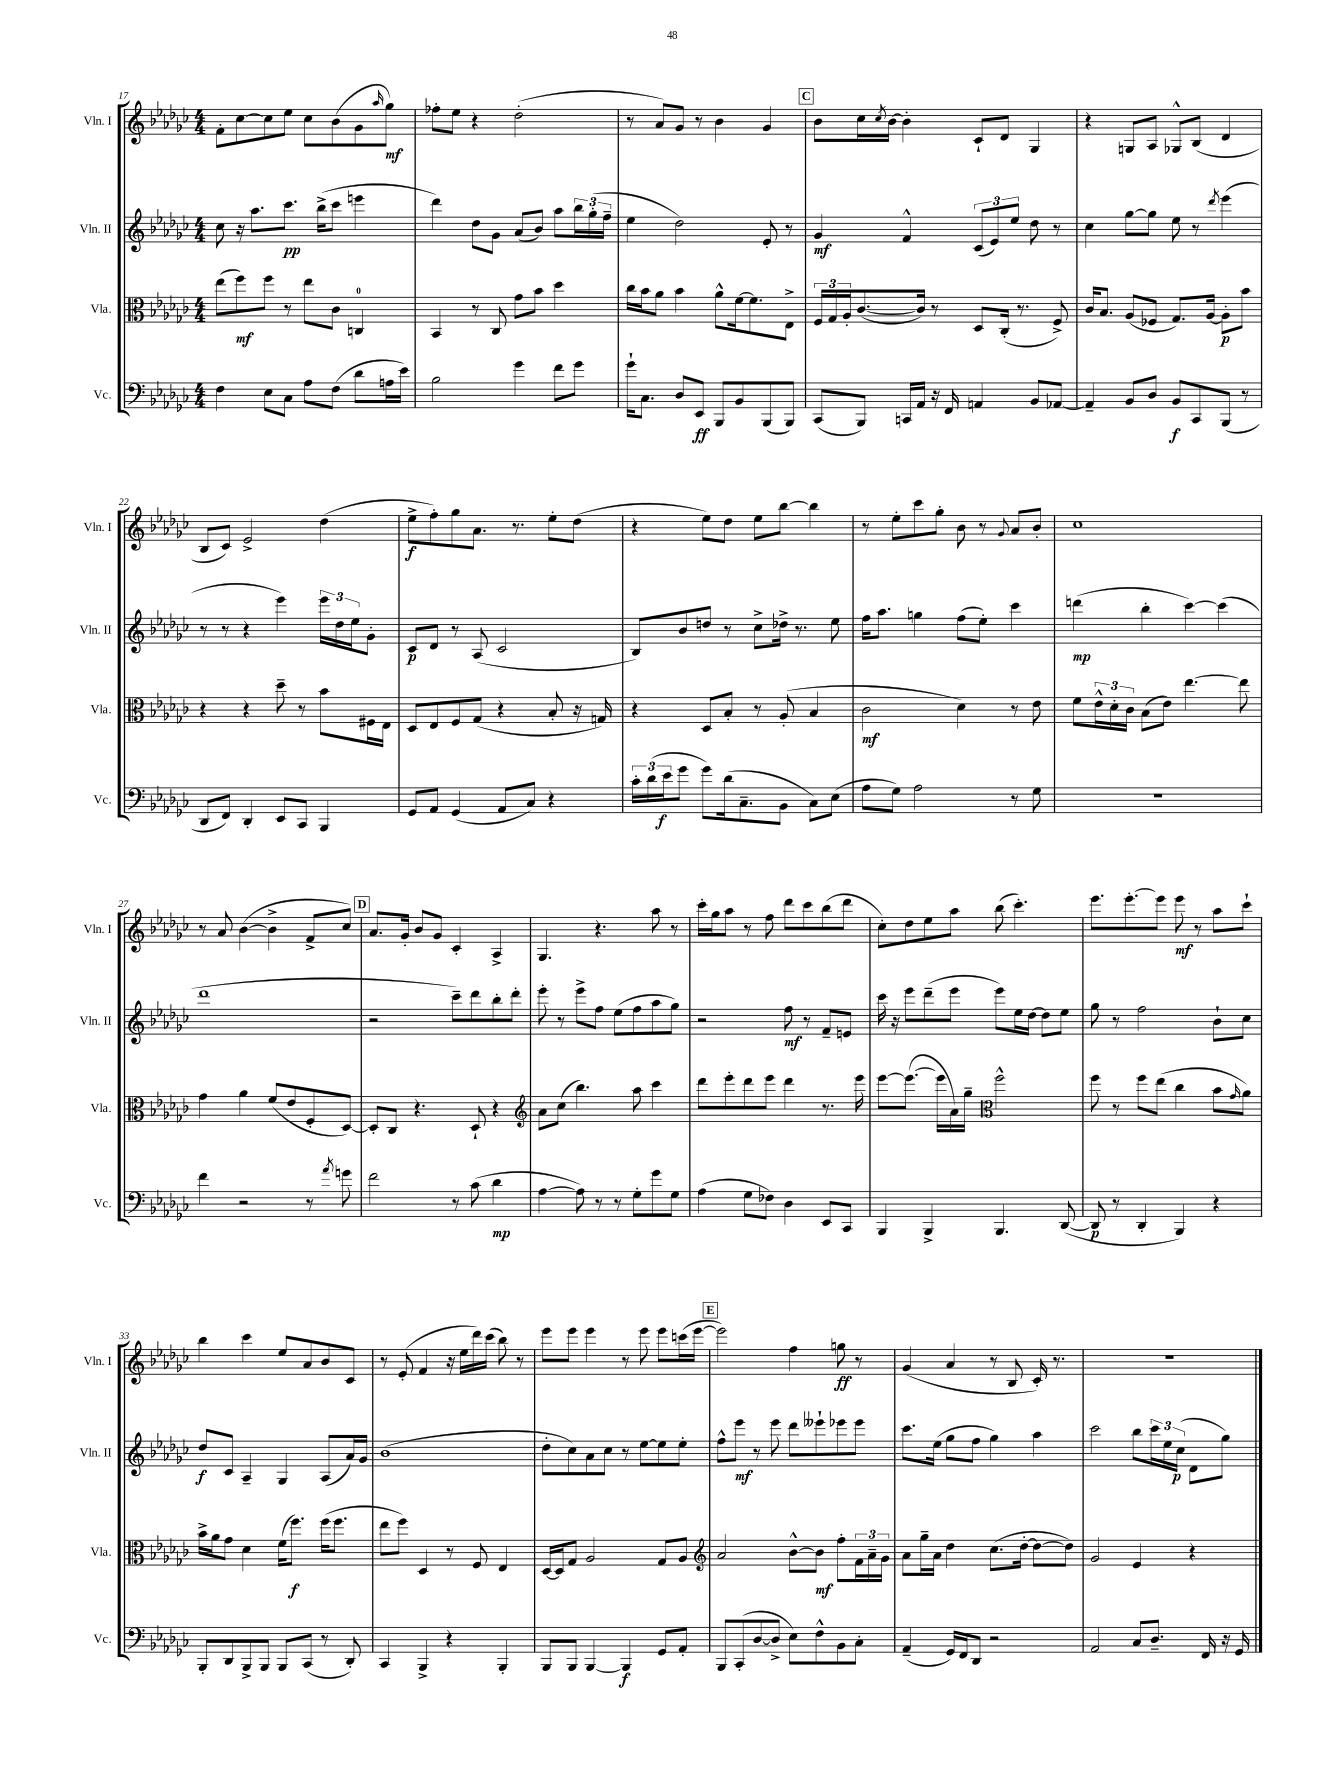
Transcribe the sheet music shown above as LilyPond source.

<<
\new StaffGroup <<
\new Staff = "s0" \with { instrumentName = "Vln. I" shortInstrumentName = "Vln. I" } {
    \clef treble \key ges \major \numericTimeSignature \time 4/4
    f'8-. ces''8~ ces''8 ees''8 ces''8 bes'8( ges'8 \grace { aes''16 } ges''8\mf) |
    fes''8-. ees''8 r4 des''2-.( |
    r8 aes'8) ges'8 r8 bes'4 ges'4 |
    \mark \markup { \box "C" } bes'8 ces''16 \acciaccatura { ces''8 } bes'16~ bes'4-. ces'8-! des'8 ges4 |
    r4 g8 aes8 ges8-^ bes8( des'4 |
    bes8 ces'8) ees'2-> des''4( |
    ees''8->\f f''8-.) ges''8 aes'8. r8. ees''8-. des''8( |
    r4 ees''8) des''8 ees''8 bes''8~ bes''4 |
    r8 ees''8-. ces'''8 ges''8-. bes'8 r8 \appoggiatura { ges'8 } aes'8 bes'8-. |
    ces''1 |
    r8 aes'8 bes'4~( bes'4-> f'8-> ces''8) |
    \mark \markup { \box "D" } aes'8. ges'16-. bes'8 ges'8 ces'4-. aes4-> |
    ges4. r4. aes''8 r8 |
    ces'''16-. ges''16 aes''8 r8 f''8 des'''8 ces'''8 bes''8( des'''8 |
    ces''8-.) des''8 ees''8 aes''8 bes''8( ces'''4.-.) |
    ees'''8. ees'''8.~-. ees'''8 ees'''8\mf r8 aes''8 ces'''8-! |
    bes''4 ces'''4 ees''8 aes'8 bes'8 ces'8 |
    r8 ees'8-.( f'4 r16 ees''16 des'''16) ces'''16( bes''8) r8 |
    ees'''8 ees'''8 ees'''4 r8 ees'''8 ees'''8 c'''16( ees'''16~ |
    \mark \markup { \box "E" } ees'''2) f''4 g''8\ff r8 |
    ges'4( aes'4 r8 bes8 ces'16-.) r8. |
    R1 \bar "|." |
}
\new Staff = "s1" \with { instrumentName = "Vln. II" shortInstrumentName = "Vln. II" } {
    \clef treble \key ges \major \numericTimeSignature \time 4/4
    ces''8 r16 aes''8. ces'''8.\pp bes''16->( ces'''8 e'''4 |
    des'''4) des''8 ges'8 aes'8( bes'8) aes''8 \tuplet 3/2 { bes''16 ges''16-.( f''16-- } |
    ees''4 des''2) ees'8-. r8 |
    \mark \markup { \box "C" } ges'4\mf f'4-^ \tuplet 3/2 { ces'8( ees'8) ees''8 } des''8 r8 |
    ces''4 ges''8~ ges''8 ees''8 r8 \acciaccatura { des'''8 } ees'''4( |
    r8 r8 r4 ees'''4) \tuplet 3/2 { ees'''16 des''16 ees''16 } ges'8-. |
    ces'8\p des'8 r8 aes8( ces'2 |
    bes8) bes'8 d''8 r8 ces''8-> des''16-> r8. ees''8 |
    f''16 aes''8. g''4 f''8( ees''8-.) ces'''4 |
    d'''4\mp( bes''4-. ces'''4~) ces'''4( |
    des'''1 |
    \mark \markup { \box "D" } r2 ces'''8--) des'''8 bes''8-. des'''8-. |
    ees'''8-. r8 ees'''8-> f''8 ees''8( f''8 aes''8 ges''8) |
    r2 f''8\mf r8 f'8-- e'8 |
    ces'''16 r16 ees'''8 des'''8--( ees'''8 ees'''8) ees''16 des''16~ des''8 ees''8 |
    ges''8 r8 f''2 bes'8-! ces''8 |
    des''8\f ces'8 aes4-- ges4 aes8( aes'16) ges'16 |
    bes'1( |
    des''8-. ces''8) aes'8 ces''8 r8 ees''8~ ees''8 ees''8-. |
    \mark \markup { \box "E" } f''8-^ ees'''8\mf r8 ees'''8 des'''8 eeses'''8-! ees'''8 ees'''8 |
    ces'''8. ees''16( ges''8 f''8 ges''4) aes''4 |
    ces'''2 bes''8 \tuplet 3/2 { ces'''16 ees''16 ces''16\p( } des'8 ges''8) \bar "|." |
}
\new Staff = "s2" \with { instrumentName = "Vla." shortInstrumentName = "Vla." } {
    \clef alto \key ges \major \numericTimeSignature \time 4/4
    ees''8( f''8\mf) f''8 r8 ees''8 ces'8 c4-0 |
    bes,4 r8 ces8 ges'8 bes'8 des''4 |
    ces''16 bes'16 aes'8 bes'4 aes'8-^ f'16~ f'8. ees8-> |
    \mark \markup { \box "C" } \tuplet 3/2 { f16 ges16 aes16-. } ces'8.~( ces'16) r8 des8 ces16-.( r8. f8->) |
    ces'16 bes8. aes8( fes8 ges8.) aes16~ aes8-.\p bes'8 |
    r4 r4 des''8-- r8 bes'8 fis16 ees16 |
    des8 ees8 f8 ges8( r4 bes8-. r16 g16) |
    r4 des8 bes8-. r8 aes8-.( bes4 |
    ces'2\mf des'4) r8 ees'8 |
    f'8 \tuplet 3/2 { ees'16-^ des'16-. ces'16 } bes8( ees'8) ees''4.~ ees''8 |
    ges'4 aes'4 f'8( ees'8 f8-. des8~) |
    \mark \markup { \box "D" } des8-. ces8 r4. des8-! r4 |
    \clef treble aes'8 ces''8( bes''4.) aes''8 ces'''4 |
    des'''8 ees'''8-. des'''8 ees'''8 des'''4 r8. ees'''16 |
    ees'''8~ ees'''8.~( ees'''16 aes'16) ges''16-- \clef alto f''2-^ |
    f''8 r8 f''8 ees''8( ces''4 bes'8 \grace { ges'16 } aes'8) |
    bes'16-> aes'16 ges'8 des'4 f'16( f''8.\f) f''16( f''8. |
    ees''8 f''8) des4 r8 f8 ees4 |
    des16~ des16 ges8 aes2 ges8 aes8 |
    \mark \markup { \box "E" } \clef treble aes'2 bes'8~-^ bes'8\mf f''8-. \tuplet 3/2 { f'16 aes'16-- ges'16 } |
    aes'8 ges''16-- aes'16 des''4 ces''8.( des''16~-. des''8~ des''8) |
    ges'2 ees'4 r4 \bar "|." |
}
\new Staff = "s3" \with { instrumentName = "Vc." shortInstrumentName = "Vc." } {
    \clef bass \key ges \major \numericTimeSignature \time 4/4
    f4 ees8 ces8 aes8 f8( des'8 a16 ees'16) |
    bes2 ges'4 f'8 ges'8 |
    ges'16-! ces8. des8 ees,8\ff bes,,8 bes,8 bes,,8( bes,,8) |
    \mark \markup { \box "C" } ces,8( bes,,8) c,16 aes,16 r16 f,16 a,4 bes,8 aes,8~ |
    aes,4-- bes,8 des8 bes,8\f ces,8 bes,,8( r8 |
    des,8 f,8) des,4-. ees,8 ces,8 bes,,4 |
    ges,8 aes,8 ges,4( aes,8 ces8) r4 |
    \tuplet 3/2 { ces'16-. des'16( ees'16\f } ges'8 ges'8) des'16( ces8.-- bes,8 ces8) ees8( |
    aes8 ges8) aes2 r8 ges8 |
    R1 |
    f'4 r2 r8 \acciaccatura { aes'8 } g'8 |
    \mark \markup { \box "D" } f'2 r8 ces'8( des'4\mp |
    aes4~ aes8) r8 r8 ges8-. ges'8 ges8 |
    aes4( ges8 fes8) des4 ees,8 ces,8 |
    bes,,4 bes,,4-> bes,,4. des,8~( |
    des,8\p r8 des,4-. bes,,4) r4 |
    bes,,8-. des,8 bes,,8-> bes,,8 bes,,8 ces,8( r8 des,8-.) |
    ces,4 bes,,4-> r4 bes,,4-. |
    bes,,8 bes,,8 bes,,4~ bes,,4\f ges,8 aes,8-. |
    \mark \markup { \box "E" } bes,,8 ces,8-.( des8~ des8-> ees8) f8-^ bes,8 ces8-. |
    aes,4--( ges,16) f,16 des,8 r2 |
    aes,2 ces8 des8.-- f,16 r16 ges,16 \bar "|." |
}
>>
>>
\layout { \context { \Score currentBarNumber = #17 } }
